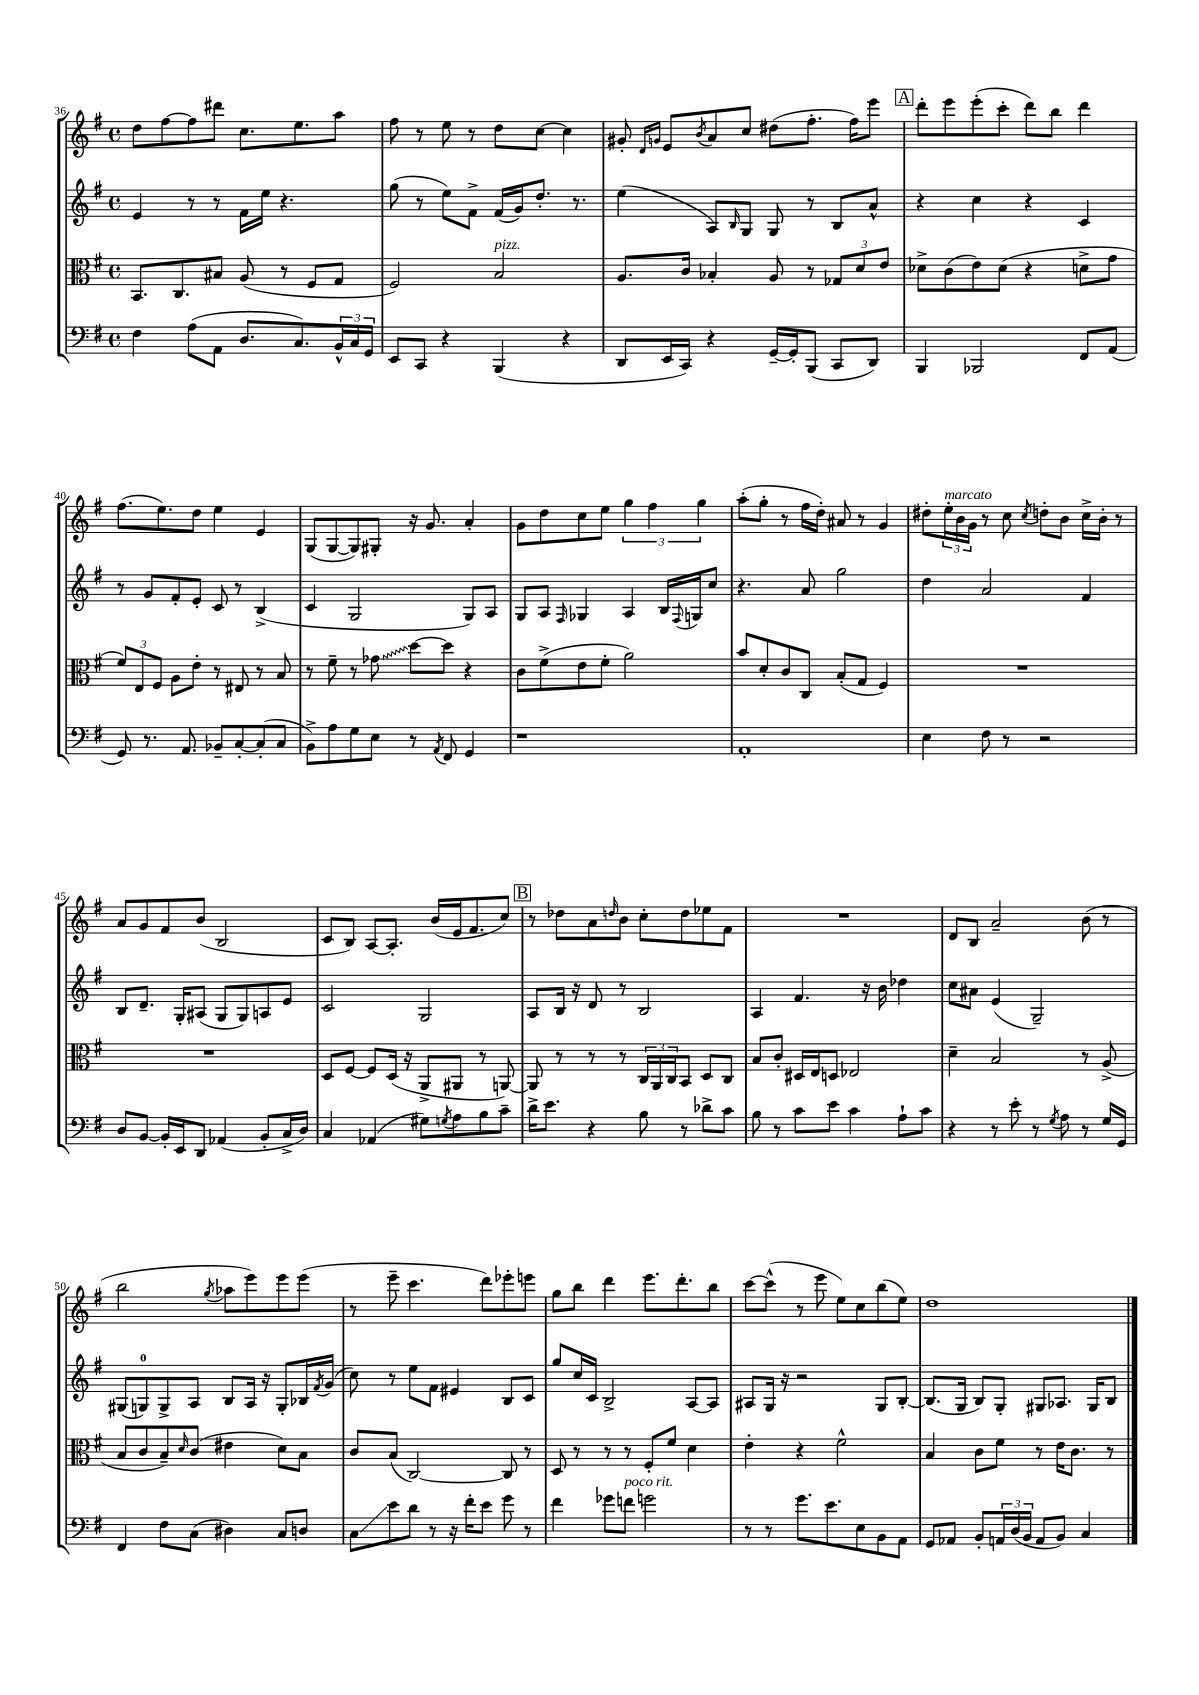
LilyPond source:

<<
\new StaffGroup <<
\new Staff = "s0" {
    \clef treble \key g \major \defaultTimeSignature \time 4/4
    d''8 fis''8~ fis''8 dis'''8 c''8. e''8. a''8 |
    fis''8 r8 e''8 r8 d''8 c''8~ c''4 |
    gis'8-. \grace { d'16 g'16 } e'8 \acciaccatura { b'8 } a'8 c''8 dis''8( fis''8.-. fis''16) e'''8 |
    \mark \markup { \box "A" } d'''8-. e'''8 e'''8-.( c'''8-. d'''8) b''8 d'''4 |
    fis''8.( e''8.) d''8 e''4 e'4 |
    g8( g8~ g8) gis8-. r16 g'8. a'4-. |
    g'8 d''8 c''8 e''8 \tuplet 3/2 { g''4 fis''4 g''4 } |
    a''8-.( g''8-. r8 fis''16 d''16-.) ais'8 r8 g'4 |
    dis''8-. \tuplet 3/2 { e''16-.^\markup { \italic "marcato" } b'16 g'16 } r8 c''8 \acciaccatura { c''8 } d''8-. b'8 c''16-> b'16-. r8 |
    a'8 g'8 fis'8 b'8( b2 |
    c'8 b8) a8~ a8.-. b'16( e'16 fis'8. c''8) |
    \mark \markup { \box "B" } r8 des''8 a'8 \grace { d''16 } b'8 c''8-. d''8 ees''8 fis'8 |
    R1 |
    d'8 b8 a'2-- b'8( r8 |
    b''2 \acciaccatura { g''8 } aes''8 e'''8) e'''8 e'''8( |
    r8 e'''8-- c'''4. d'''8) ees'''8-. e'''8 |
    g''8 b''8 d'''4 e'''8. d'''8.-. b''8 |
    c'''8~ c'''8-^( r8 e'''8 e''8) c''8 b''8( e''8) |
    d''1 \bar "|." |
}
\new Staff = "s1" {
    \clef treble \key g \major \defaultTimeSignature \time 4/4
    e'4 r8 r8 fis'16 e''16 r4. |
    g''8( r8 e''8) fis'8-> fis'16( g'16) d''8.-. r8. |
    e''4( a8) \grace { b16 } g8 g8 r8 b8 a'8-^ |
    \mark \markup { \box "A" } r4 c''4 r4 c'4 |
    r8 g'8 fis'8-. e'8-. c'8 r8 b4->( |
    c'4 g2 g8) a8 |
    g8 a8 \grace { fis16 } ges4 a4 b16 \appoggiatura { fis8 } g16 c''8 |
    r4. a'8 g''2 |
    d''4 a'2 fis'4 |
    b8 d'8.-- g16-. ais8( g8 g8) a8 e'8 |
    c'2 g2 |
    \mark \markup { \box "B" } a8 b16 r16 d'8 r8 b2 |
    a4 fis'4. r16 b'16 des''4 |
    c''8 ais'8 e'4( g2--) |
    gis8( g8-0) g8-> a8 b8 a16 r16 g8-. bes16 \acciaccatura { fis'8 } g'16( |
    c''8) r8 e''8 fis'8 eis'4 b8 c'8 |
    g''8 c''16 c'16 b2-> a8~ a8 |
    ais8 g16 r16 r2 g8 b8~-. |
    b8.( g16 b8) g8-. gis8 aes8. gis16 b8 \bar "|." |
}
\new Staff = "s2" {
    \clef alto \key g \major \defaultTimeSignature \time 4/4
    b,8. c8. bis8 a8( r8 fis8 g8 |
    fis2) b2^\markup { \italic "pizz." } |
    a8. c'16 bes4-. a8 r8 \tuplet 3/2 { ges8 d'8 e'8 } |
    \mark \markup { \box "A" } des'8-> c'8( e'8) des'8( r4 d'8-> g'8 |
    \tuplet 3/2 { fis'8) e8 fis8 } a8 e'8-. r8 eis8 r8 b8 |
    r8 fis'8-- r8 \once \override Glissando.style = #'zigzag ges'8\glissando d''8~ d''8 r4 |
    c'8 fis'8->( e'8 fis'8-. a'2) |
    b'8 d'8-. c'8 c8 b8-.( g8 fis4) |
    R1 |
    R1 |
    d8 fis8~ fis8 d16( r16 a,8-> ais,8 r8 a,8~) |
    \mark \markup { \box "B" } a,8 r8 r8 r8 \tuplet 3/2 { c16 a,16 c16 } b,8 d8 c8 |
    b8 c'8-. dis16 e16 d8 ees2 |
    d'4-- b2 r8 a8->( |
    b8 c'8 b8--) \grace { d'16 } c'8( eis'4 d'8) b8 |
    c'8 b8( c2~) c8 r8 |
    d8 r8 r8 r8 fis8-. fis'8 d'4 |
    e'4-. r4 fis'2-^ |
    b4 c'8 fis'8 r8 e'16 c'8. r8 \bar "|." |
}
\new Staff = "s3" {
    \clef bass \key g \major \defaultTimeSignature \time 4/4
    fis4 a8( a,8 d8. c8.) \tuplet 3/2 { b,16-^ c16 g,16 } |
    e,8 c,8 r4 b,,4( r4 |
    d,8 e,16 c,16) r4 g,16~-- g,16-. b,,8( c,8 d,8) |
    \mark \markup { \box "A" } b,,4 bes,,2 fis,8 a,8( |
    g,8) r8. a,8. bes,8-- c8~-. c8-.( c8 |
    b,8->) a8 g8 e8 r8 \acciaccatura { a,8 } fis,8 g,4 |
    r1 |
    a,1-. |
    e4 fis8 r8 r2 |
    d8 b,8~ b,16-. e,16 d,8 aes,4( b,8-. c16-> d16) |
    c4 aes,4( gis8) \acciaccatura { g8 } a8 b8 c'8-- |
    \mark \markup { \box "B" } d'16-> e'8. r4 b8 r8 des'8-> c'8 |
    b8 r8 c'8 e'8 c'4 a8-! c'8 |
    r4 r8 e'8-. r8 \acciaccatura { g8 } a8 r8 g16 g,16 |
    fis,4 fis8 c8( dis4) c8 d8 |
    c8\glissando e'8 d'8 r8 r16 fis'16-. e'8 g'8 r8 |
    fis'4 ges'8 f'8^\markup { \italic "poco rit." } g'2 |
    r8 r8 g'8. e'8. e8 b,8 a,8 |
    g,8 aes,8 b,8-. \tuplet 3/2 { a,16 d16( b,16 } a,8 b,8) c4 \bar "|." |
}
>>
>>
\layout { \context { \Score currentBarNumber = #36 } }
